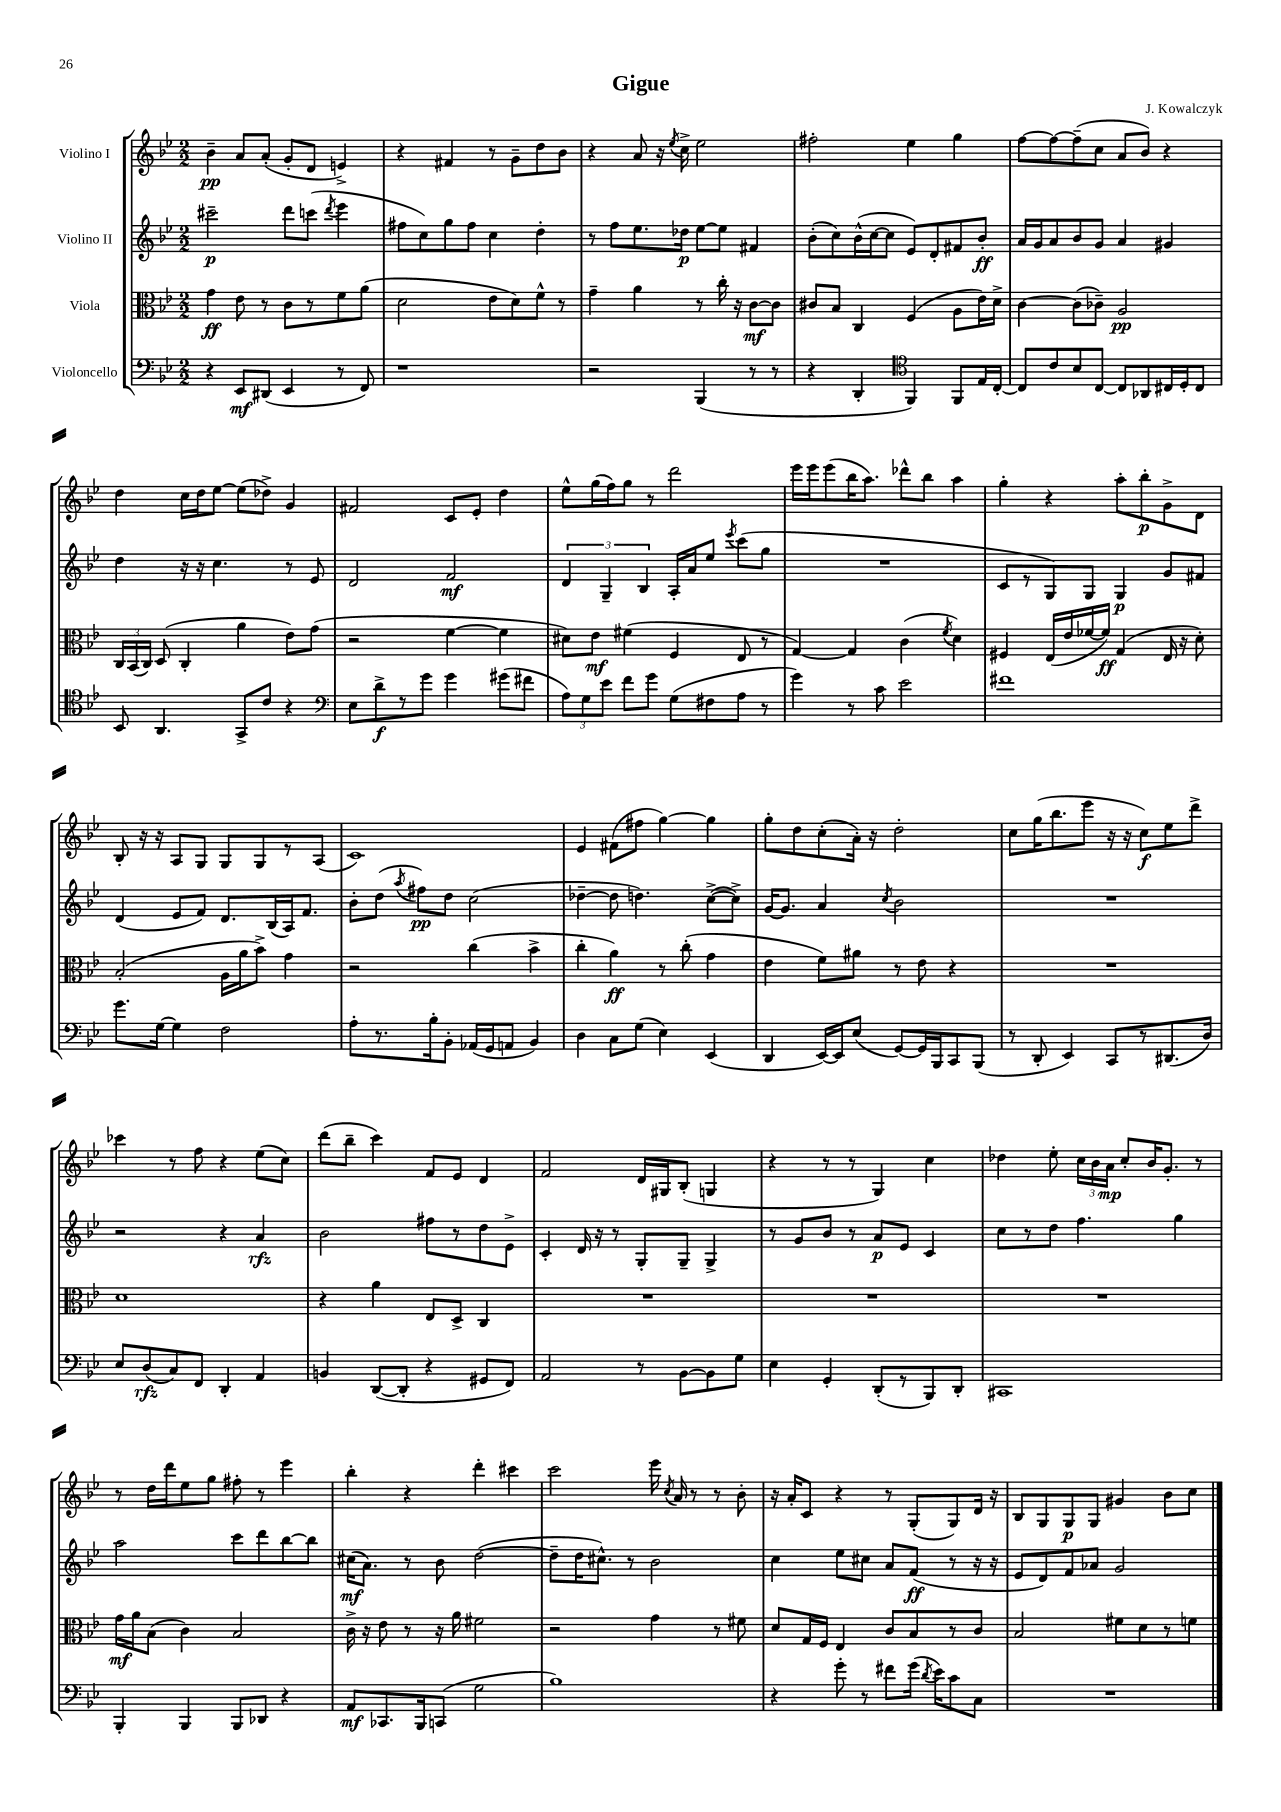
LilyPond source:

\header { title = "Gigue" composer = "J. Kowalczyk" }
<<
\new StaffGroup <<
\new Staff = "s0" \with { instrumentName = "Violino I" } {
    \clef treble \key bes \major \numericTimeSignature \time 2/2
    \autoBeamOff bes'4--\pp a'8[ a'8]-.( g'8[-. d'8] e'4->) |
    r4 fis'4 r8 g'8[-- d''8 bes'8] |
    r4 a'8 r16 \acciaccatura { ees''8 } c''16-> ees''2 |
    fis''2-. ees''4 g''4 |
    f''8[~ f''8~ f''8--( c''8] a'8[ bes'8]) r4 |
    d''4 c''16[ d''16 ees''8]~ ees''8[( des''8]->) g'4 |
    fis'2 c'8[ ees'8]-. d''4 |
    ees''8[-^ g''16( f''16) g''8] r8 d'''2 |
    ees'''16[ ees'''16 ees'''8( bes''16 a''8.]) des'''8[-^ bes''8] a''4 |
    g''4-. r4 a''8[-. bes''8-.\p g'8-> d'8] |
    bes8-. r16 r16 a8[ g8] g8[ g8 r8 a8]( |
    c'1) |
    ees'4 fis'8[( fis''8] g''4~) g''4 |
    g''8[-. d''8 c''8-.( a'16]-.) r16 d''2-. |
    c''8[ g''16( bes''8. ees'''8] r16 r16 c''8[\f) ees''8 d'''8]-> |
    ces'''4 r8 f''8 r4 ees''8[( c''8]) |
    d'''8[( bes''8]-- c'''4) f'8[ ees'8] d'4 |
    f'2 d'16[ gis16 bes8]-.( g4 |
    r4 r8 r8 g4) c''4 |
    des''4 ees''8-. \tuplet 3/2 { c''16[ bes'16 a'16]\mp } c''8[-. bes'16 g'8.]-. r8 |
    r8 d''16[ d'''16 ees''8 g''8] fis''8-. r8 ees'''4 |
    bes''4-. r4 d'''4-. cis'''4 |
    c'''2 ees'''16 \acciaccatura { c''8 } a'16 r8 r8 bes'8-. |
    r16 a'16[-. c'8] r4 r8 g8[-.( g8) d'16] r16 |
    bes8[ g8 g8\p g8] gis'4 bes'8[ c''8] \bar "|." |
}
\new Staff = "s1" \with { instrumentName = "Violino II" } {
    \clef treble \key bes \major \numericTimeSignature \time 2/2
    \autoBeamOff cis'''2--\p d'''8[ c'''8]( \acciaccatura { d'''8 } ees'''4 |
    fis''8[ c''8) g''8 fis''8] c''4 d''4-. |
    r8 f''8[ ees''8. des''16]\p ees''8[~ ees''8] fis'4 |
    bes'8[-.( c''8) bes'16-^( c''16~ c''8] ees'8[) d'8-. fis'8 bes'8]-.\ff |
    a'16[ g'16 a'8 bes'8 g'8] a'4 gis'4 |
    d''4 r16 r16 c''4. r8 ees'8 |
    d'2 f'2\mf |
    \tuplet 3/2 { d'4 g4-- bes4 } a16[-. a'16 ees''8] \acciaccatura { ees'''8 } c'''8[( g''8] |
    R1 |
    c'8[ r8 g8) g8] g4\p g'8[ fis'8] |
    d'4( ees'8[ f'8]) d'8.[ bes16( a16) f'8.] |
    bes'8[-. d''8]( \acciaccatura { a''8 } fis''8[\pp) d''8] c''2( |
    des''4~-- des''8 d''4.) c''8[~->( c''8]->) |
    g'16[~ g'8.] a'4 \acciaccatura { c''8 } bes'2 |
    R1 |
    r2 r4 a'4\rfz |
    bes'2 fis''8[ r8 d''8 ees'8]-> |
    c'4-. d'16 r16 r8 g8[-. g8]-- g4-> |
    r8 g'8[ bes'8] r8 a'8[\p ees'8] c'4 |
    c''8[ r8 d''8] f''4. g''4 |
    a''2 c'''8[ d'''8 bes''8~ bes''8] |
    cis''16[\mf( a'8.]) r8 bes'8 d''2~( |
    d''8[-- d''16 cis''8.]-^) r8 bes'2 |
    c''4 ees''8[ cis''8] a'8[ f'8]\ff( r8 r16 r16 |
    ees'8[ d'8) f'8 aes'8] g'2 \bar "|." |
}
\new Staff = "s2" \with { instrumentName = "Viola" } {
    \clef alto \key bes \major \numericTimeSignature \time 2/2
    \autoBeamOff g'4\ff ees'8 r8 c'8[ r8 f'8 a'8]( |
    d'2 ees'8[ d'8) f'8]-^ r8 |
    g'4-- a'4 r8 c''16-. r16 c'8[~\mf c'8] |
    cis'8[ bes8] c4 f4( a8[ ees'16) d'16]-> |
    c'4~ c'8[( ces'8]--) a2\pp |
    \tuplet 3/2 { c16[ bes,16( c16]) } d8( c4-. a'4 ees'8[) g'8]( |
    r2 f'4~ f'4 |
    dis'8[) ees'8]\mf fis'4( f4 ees8 r8 |
    g4~) g4 c'4( \acciaccatura { f'8 } d'4) |
    fis4 ees16[( ees'16 fes'16~ fes'16]\ff) g4( ees16 r16 d'8-.) |
    bes2-.( a16[ a'16 bes'8]->) g'4 |
    r2 c''4( bes'4-> |
    c''4-. a'4\ff) r8 c''8-.( g'4 |
    ees'4 f'8[) ais'8] r8 ees'8 r4 |
    R1 |
    d'1 |
    r4 a'4 ees8[ d8]-> c4 |
    R1 |
    R1 |
    R1 |
    g'16[\mf a'16 bes8]( c'4) bes2 |
    c'16-> r16 ees'8 r8 r16 a'16 fis'2 |
    r2 g'4 r8 fis'8 |
    d'8[ g16 f16] ees4 c'8[ bes8 r8 c'8] |
    bes2 fis'8[ d'8 r8 f'8] \bar "|." |
}
\new Staff = "s3" \with { instrumentName = "Violoncello" } {
    \clef bass \key bes \major \numericTimeSignature \time 2/2
    \autoBeamOff r4 ees,8[\mf dis,8]( ees,4 r8 f,8) |
    r1 |
    r2 bes,,4( r8 r8 |
    r4 d,4-. \clef tenor f,4) f,8[ ees16 c16]~-. |
    c8[ c'8 bes8 c8]~ c8[ aes,8 cis16 d16-. cis8] |
    bes,8 a,4. g,8[-> c'8] r4 |
    \clef bass ees8[ d'8->\f r8 g'8] g'4 gis'8[( fis'8] |
    \tuplet 3/2 { a8[) g8 ees'8] } f'8[ g'8] g8[( fis8 a8] r8 |
    g'4) r8 c'8 ees'2 |
    fis'1 |
    g'8.[ g16]~ g4 f2 |
    a8[-. r8. bes16-. bes,8]-. aes,16[( g,16 a,8] bes,4) |
    d4 c8[ g8]( ees4) ees,4( |
    d,4 ees,16[~) ees,16 ees8]( g,8[~) g,16 bes,,16 c,8 bes,,8]( |
    r8 d,8-. ees,4) c,8[ r8 dis,8.( d16]) |
    ees8[ d8\rfz( c8) f,8] d,4-. a,4 |
    b,4 d,8[~( d,8]-. r4 gis,8[ f,8]) |
    a,2 r8 bes,8[~ bes,8 g8] |
    ees4 g,4-. d,8[-.( r8 bes,,8) d,8]-. |
    cis,1 |
    bes,,4-. bes,,4 bes,,8[ des,8] r4 |
    a,8[\mf ces,8. bes,,16 c,8]( g2 |
    bes1) |
    r4 g'8-. r8 fis'8[ g'16]( \acciaccatura { d'8 } ees'16[) c'8 c8] |
    R1 \bar "|." |
}
>>
>>
\layout { \context { \Score \remove "Bar_number_engraver" } }
